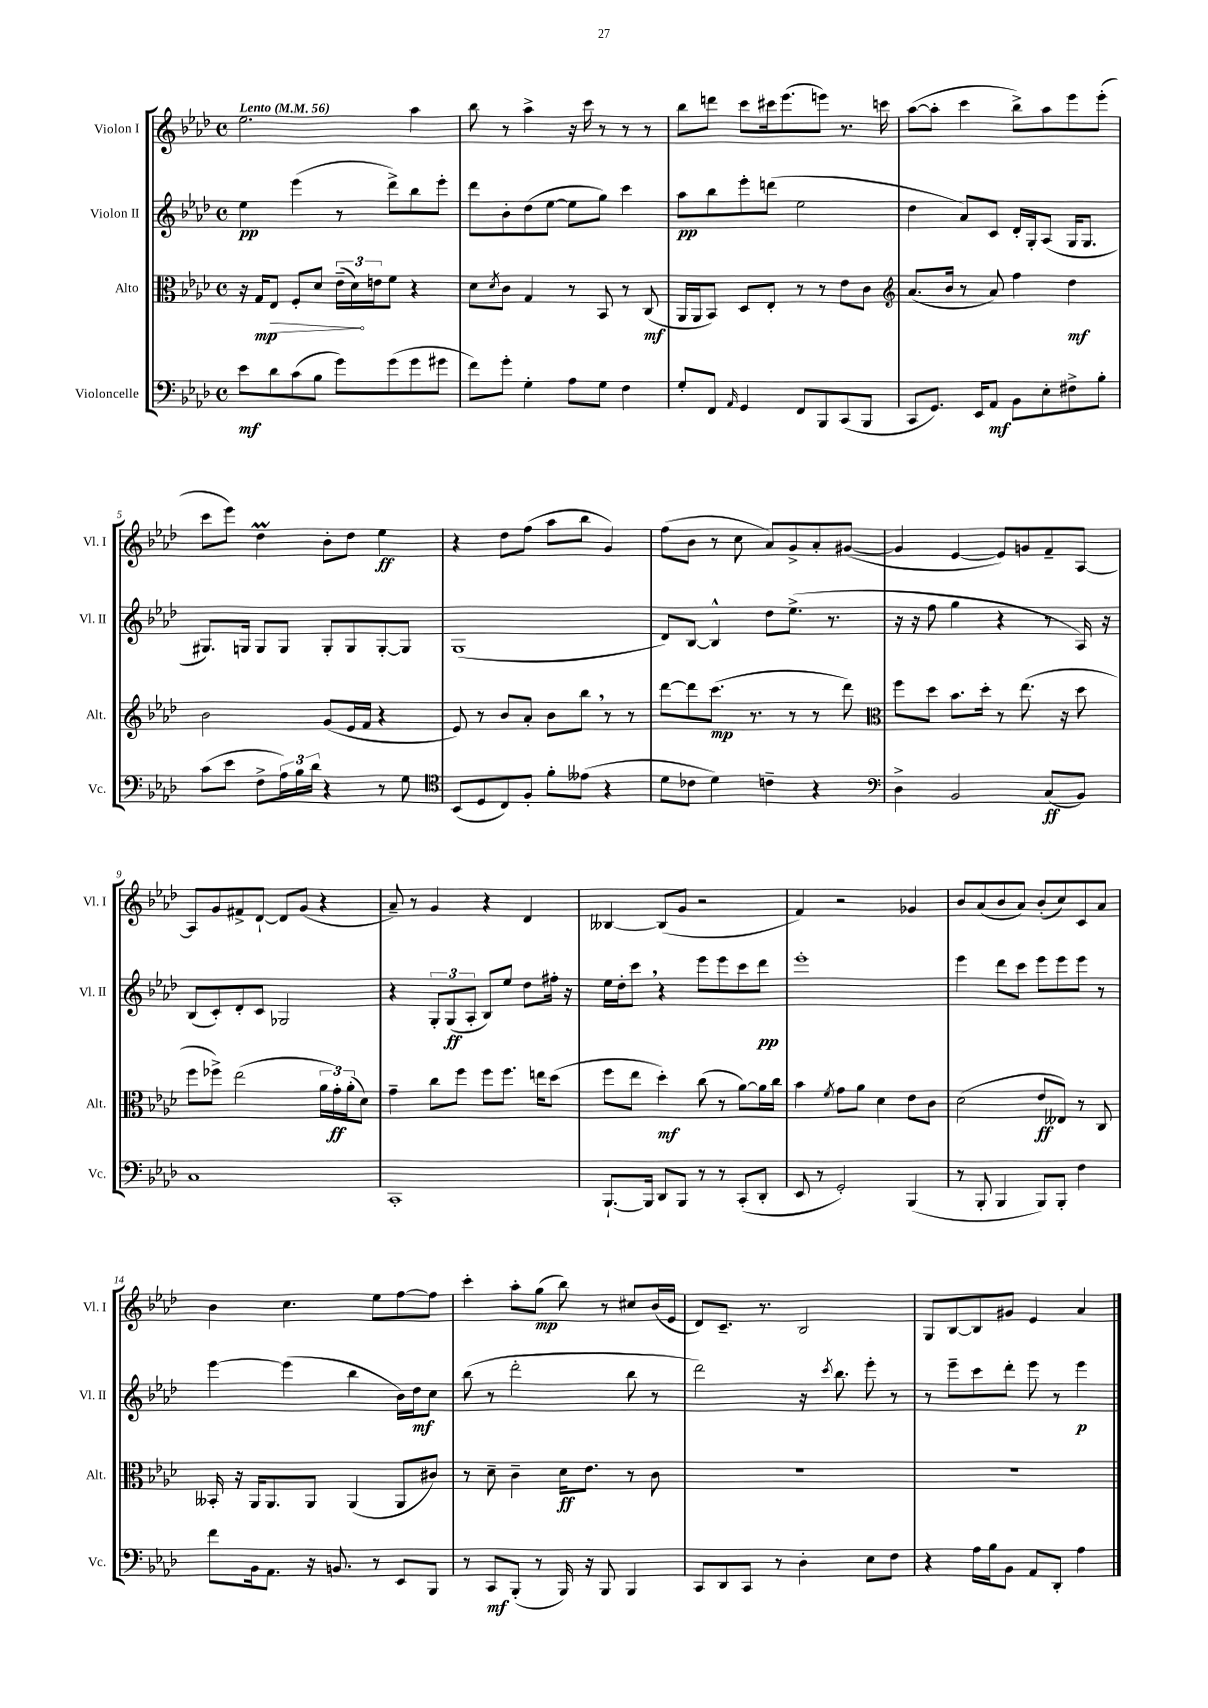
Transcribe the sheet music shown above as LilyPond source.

<<
\new StaffGroup <<
\new Staff = "s0" \with { instrumentName = "Violon I" shortInstrumentName = "Vl. I" } {
    \clef treble \key aes \major \defaultTimeSignature \time 4/4 \tempo "Lento" 4 = 56
    ees''2. aes''4 |
    bes''8 r8 aes''4-> r16 c'''16 r8 r8 r8 |
    bes''8 d'''8 c'''8 cis'''16 ees'''8.( e'''8) r8. c'''16 |
    aes''8~( aes''8-. c'''4 bes''8->) aes''8 ees'''8 ees'''8-.( |
    c'''8 ees'''8) des''4\prall bes'8-. des''8 ees''4\ff |
    r4 des''8 f''8( aes''8 bes''8 g'4) |
    f''8( bes'8 r8 c''8 aes'8) g'8-> aes'8-. gis'8~( |
    gis'4 ees'4~ ees'8) g'8 f'8-- aes8~ |
    aes8 g'8 fis'8-> des'8~-! des'8 g'8( r4 |
    aes'8--) r8 g'4 r4 des'4 |
    beses4~ beses8( g'8 r2 |
    f'4) r2 ges'4 |
    bes'8 aes'8( bes'8 aes'8) bes'8-.( c''8) c'8 aes'8 |
    bes'4 c''4. ees''8 f''8~ f''8 |
    c'''4-. aes''8-. g''8\mp( bes''8) r8 cis''8 bes'16( ees'16 |
    des'8) c'8.-- r8. bes2 |
    g8 bes8~ bes8 gis'8 ees'4 aes'4 \bar "|." |
}
\new Staff = "s1" \with { instrumentName = "Violon II" shortInstrumentName = "Vl. II" } {
    \clef treble \key aes \major \defaultTimeSignature \time 4/4
    ees''4\pp ees'''4( r8 des'''8->) bes''8 ees'''8-. |
    des'''8 bes'8-. des''8( ees''8~ ees''8 g''8) c'''4 |
    aes''8\pp bes''8 ees'''8-. d'''8( ees''2 |
    des''4 aes'8) c'8 des'16-. g16-. aes8( g16 g8. |
    gis8.) g16 g8 g8 g8-. g8 g8~-. g8 |
    g1( |
    des'8) bes8~ bes4-^ des''8 ees''8.->( r8. |
    r16 r16 f''8 g''4 r4 r8 aes16) r16 |
    bes8( c'8-.) des'8-. c'8 ges2 |
    r4 \tuplet 3/2 { g8-. g8\ff( aes8-. } bes8) ees''8 des''8 fis''16-. r16 |
    ees''16 des''16-. c'''8 \breathe r4 ees'''8 ees'''8 c'''8 des'''8\pp |
    ees'''1-. |
    ees'''4 des'''8 c'''8 ees'''8 ees'''8 ees'''8 r8 |
    ees'''4~ ees'''4( bes''4 bes'16) des''16\mf c''8 |
    bes''8( r8 des'''2-. bes''8 r8 |
    des'''2) r16 \acciaccatura { c'''8 } bes''8. ees'''8-. r8 |
    r8 ees'''8-- c'''8 des'''8-. ees'''8 r8 ees'''4\p \bar "|." |
}
\new Staff = "s2" \with { instrumentName = "Alto" shortInstrumentName = "Alt." } {
    \clef alto \key aes \major \defaultTimeSignature \time 4/4
    r16 g16\mp \once \override Hairpin.circled-tip = ##t ees8\> f8-. des'8 \tuplet 3/2 { ees'16--( des'16\!) e'16 } f'8 r4 |
    des'8 \acciaccatura { des'8 } c'8 g4 r8 bes,8 r8 c8\mf( |
    aes,16 aes,16 bes,8) des8 ees8-. r8 r8 ees'8 c'8 |
    \clef treble aes'8.( bes'16 r8 aes'8) f''4 des''4\mf |
    bes'2 g'8( ees'16 f'16 r4 |
    ees'8) r8 bes'8 aes'8-. bes'8 bes''8 \breathe r8 r8 |
    des'''8~ des'''8 c'''8.\mp( r8. r8 r8 des'''8) |
    \clef alto f''8 des''8 bes'8. des''16-. r8 ees''8.( r16 des''8 |
    f''8 fes''8->) ees''2( \tuplet 3/2 { aes'16 g'16-.\ff) aes'16-.( } des'8) |
    g'4-- c''8 f''8 f''8 f''8. e''16 des''8( |
    f''8 ees''8 des''4-.\mf) c''8( r8 aes'8~) aes'16 c''16 |
    bes'4 \acciaccatura { f'8 } g'8 aes'8 des'4 ees'8 c'8 |
    des'2( ees'8\ff eeses8) r8 c8 |
    beses,16-. r16 aes,16 aes,8. aes,8 aes,4( aes,8 cis'8) |
    r8 des'8-- c'4-- des'16\ff ees'8. r8 c'8 |
    R1 |
    r1 \bar "|." |
}
\new Staff = "s3" \with { instrumentName = "Violoncelle" shortInstrumentName = "Vc." } {
    \clef bass \key aes \major \defaultTimeSignature \time 4/4
    ees'8\mf des'8 c'8( bes8 g'8) g'8( g'8 gis'8 |
    f'8) g'8-. g4-. aes8 g8 f4 |
    g8-. f,8 \grace { aes,16 } g,4 f,8 bes,,8 c,8( bes,,8 |
    c,8 g,8.) ees,16 aes,8\mf bes,8 ees8-. fis8-> bes8-. |
    c'8( ees'8 f8-> \tuplet 3/2 { aes16) bes16 des'16 } r4 r8 g8 |
    \clef tenor bes,8( des8 c8) f8-. f'8-. eeses'8( r4 |
    des'8 ces'8 des'4) c'4-- r4 |
    \clef bass des4-> bes,2 c8\ff( bes,8) |
    c1 |
    c,1-. |
    bes,,8.~-! bes,,16 des,8 bes,,8 r8 r8 c,8-.( des,8-. |
    ees,8 r8 g,2-.) bes,,4( |
    r8 bes,,8-. bes,,4 bes,,8) bes,,8-. f4 |
    f'8 bes,16 aes,8. r16 b,8. r8 ees,8 bes,,8 |
    r8 c,8\mf bes,,8-.( r8 bes,,16) r16 bes,,8 bes,,4 |
    c,8 des,8 c,8 r8 des4-. ees8 f8 |
    r4 aes16 bes16 bes,8 aes,8 des,8-. aes4 \bar "|." |
}
>>
>>
